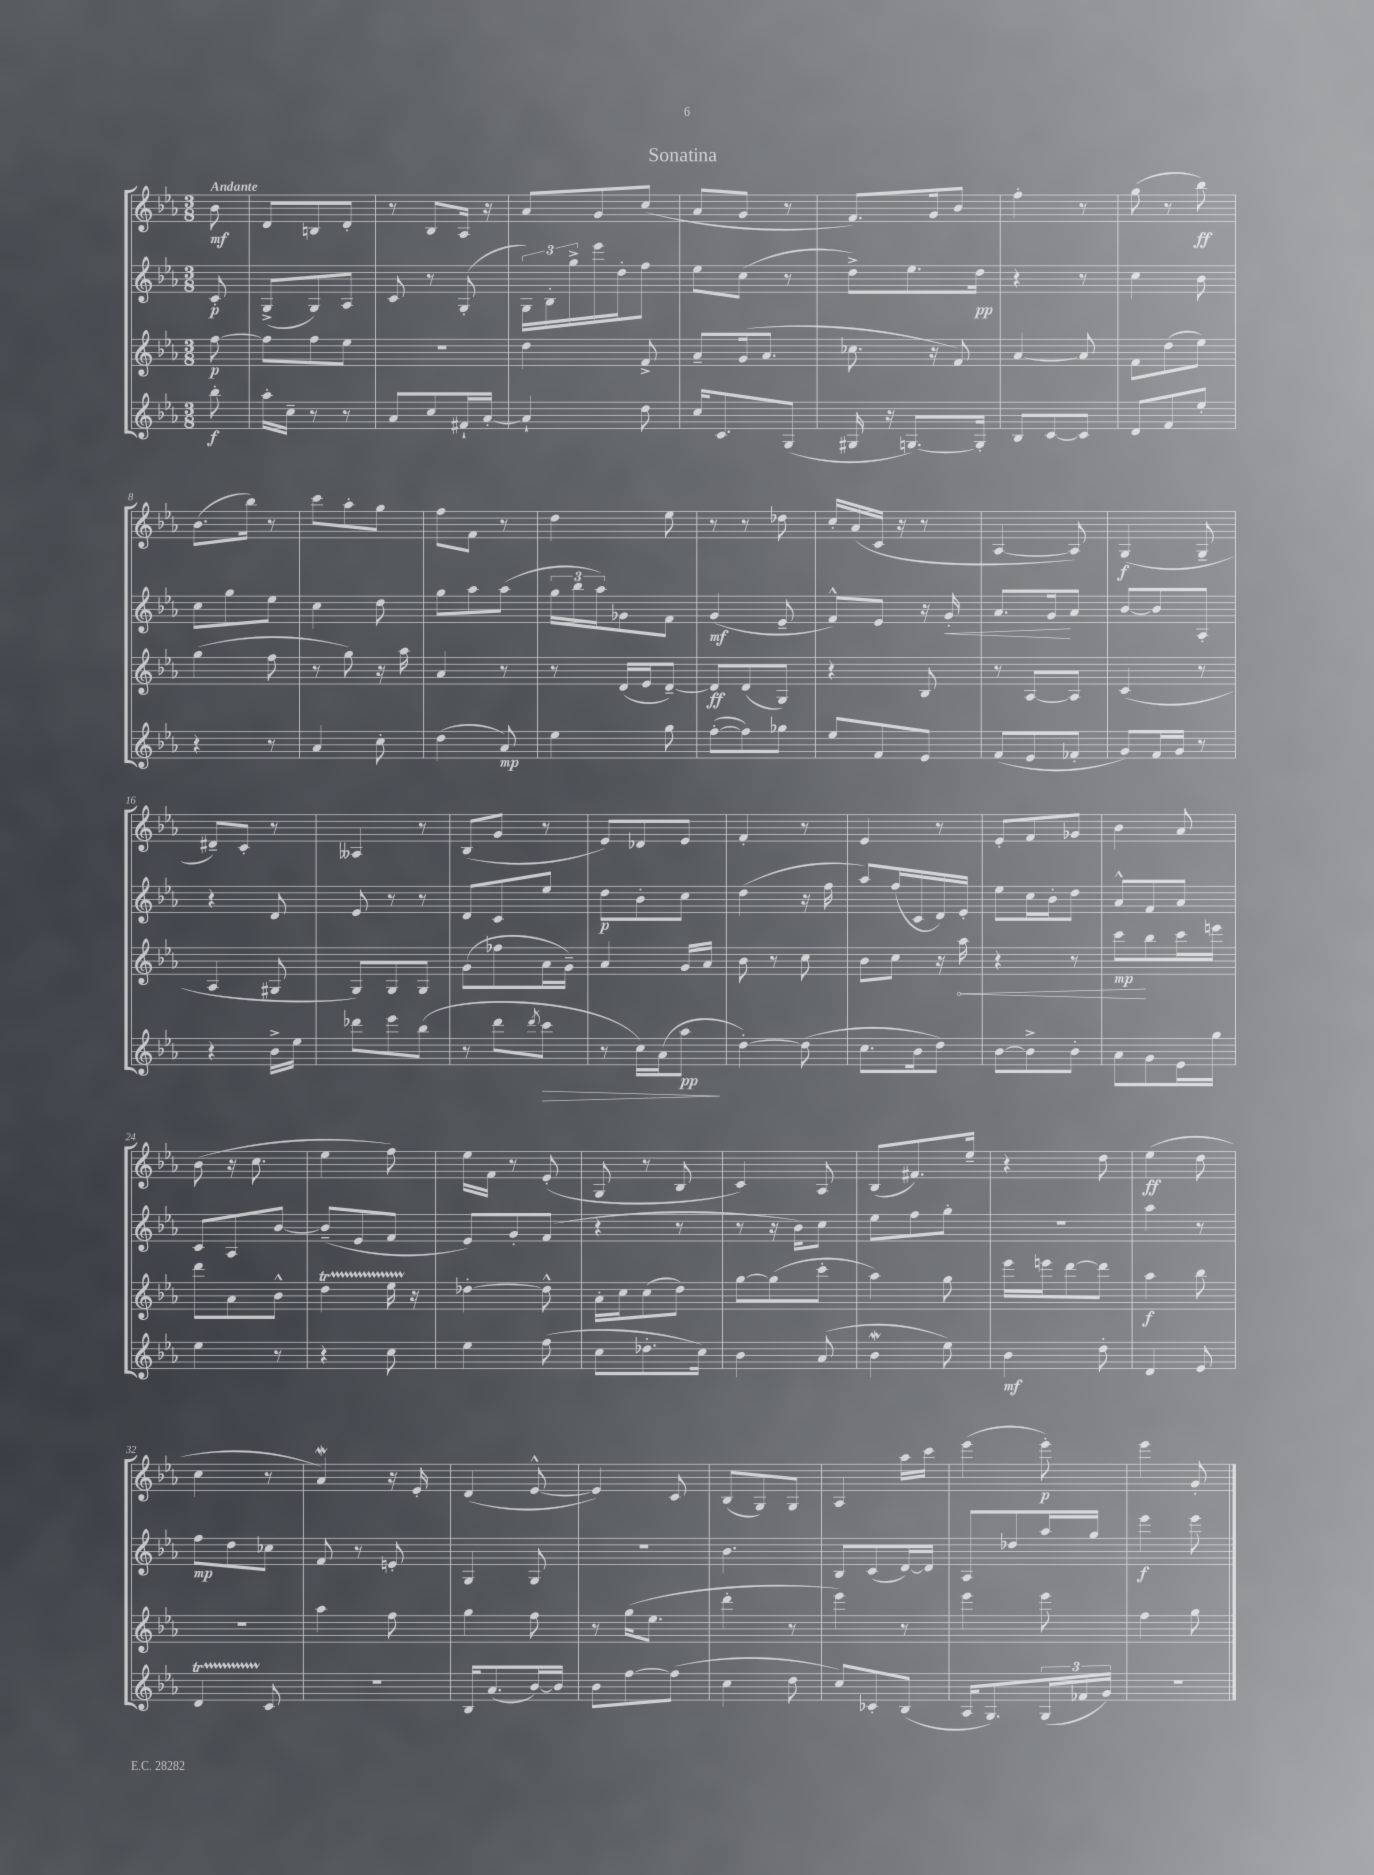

**kern	**kern	**kern	**kern
*staff4	*staff3	*staff2	*staff1
*clefG2	*clefG2	*clefG2	*clefG2
*k[b-e-a-]	*k[b-e-a-]	*k[b-e-a-]	*k[b-e-a-]
*M3/8	*M3/8	*M3/8	*M3/8
8bb-'\	[8ff\	8c'/	8b-\
=	=	=	=
16aa-'\LL	8ff\]L	(8G^/L	8d/L
16cc~\JJ	.	.	.
8r	8ff\	8G/)	8B/
8r	8ee-\J	8A-/J	8d'/J
=	=	=	=
8a-/L	4.r	8c/	8r
8cc/	.	8r	8B-/L
16f#`/L	.	(8G'/	16A-/Jk
[16a-'/JJ	.	.	16r
=	=	=	=
4a-`/]	4dd\	24G\LL)	8a-/L
.	.	24B-'\	.
.	.	24gg^\	.
.	.	16eee-\	8g/
.	.	16dd'\J	.
8dd\	8f^/	8ff\J	(8cc/J
=	=	=	=
16cc/LK	8a-~/L	8ee-\L	8a-/L
8.c/	.	.	.
.	(16g/k	(8cc\J	8g/J
.	8.a-/J	.	.
(8G/J	.	8r	8r
=	=	=	=
16G#/	8.cc-\	8dd^\L)	8.f/L)
16r	.	.	.
[8.G/L)	.	8.ee-\	.
.	16r	.	16g/k
.	8f/)	.	8b-/J
16G'/]Jk	.	16dd\Jk	.
=	=	=	=
8B-/L	[4a-/	4r	4ff'\
[8c/	.	.	.
8c/]J	8a-/]	8r	8r
=	=	=	=
8d/L	8f\L	4cc\	(8gg\
8f/	(8dd\	.	8r
8ee-'/J	8ee-\J)	8b-\	8bb-\)
=	=	=	=
4r	(4gg\	8cc\L	(8.b-\L
.	.	8gg\	.
.	.	.	16bb-\Jk)
8r	8ff\	8ee-\J	8r
=	=	=	=
4a-/	8r	4cc\	8ccc\L
.	8gg\)	.	8aa-'\
8cc'\	16r	8dd\	8gg\J
.	16aa-\	.	.
=	=	=	=
(4dd\	4a-/	8gg\L	8ff\L
.	.	8aa-\	8f\J
8a-/)	8r	(8aa-\J	8r
=	=	=	=
4ee-\	8r	24gg\LL	4dd\
.	.	24bb-\	.
.	.	24aa-\J)	.
.	(16d/LL	8g-\	.
.	16e-/J	.	.
8gg\	[8d~/J)	8f\J	8ee-\
=	=	=	=
([8ff'\L	8d/]L	(4g/	8r
8ff\])	(8d/	.	8r
8gg-\J	8G/J)	8e-~/	8dd-\
=	=	=	=
8ee-/L	4r	8f^^/L)	16cc'/LL
.	.	.	(16a-/
8f/	.	8e-/J	16c/JJ
.	.	.	16r
8e-/J	8B-/	16r	8r
.	.	16g'/	.
=	=	=	=
(8f/L	8r	8.a-/L	[4A-/
8e-/	[8A-/L	.	.
.	.	16g/k	.
8f-'/J	8A-/]J	8a-/J	8A-/])
=	=	=	=
8g/L)	(4c/	[8b-/L	(4G/
16f/L	.	8b-/]	.
16g/JJ	.	.	.
8r	8r	8A-'/J	8G~/
=	=	=	=
4r	4A-/	4r	8d#~/L)
.	.	.	8c'/J
16b-^\LL	8G#/	8d/	8r
16ee-\JJ	.	.	.
=	=	=	=
8ddd-\L	8G/L)	8e-/	4A--/
8eee-\	8G/	8r	.
(8bb-\J	8G/J	8r	8r
=	=	=	=
8r	(8g\L	8d/L	(8B-/L
8ddd\L	8ff-\	8c/	8g/J
8qddd/	.	.	.
8ccc\J	16a-\L	8ee-/J	8r
.	16g~\JJ)	.	.
=	=	=	=
8r	4a-/	8dd\L	8e-/L)
16cc\LL)	.	8b-'\	8d-/
(16a-\J	.	.	.
8aa-\J	16g/LL	8cc\J	8e-/J
.	16a-/JJ	.	.
=	=	=	=
[4dd'\)	8b-\	(4dd\	4f'/
.	8r	.	.
(8dd\]	8cc\	16r	8r
.	.	16ff\	.
=	=	=	=
8.cc\L	8b-\L	8aa-/L)	4e-/
.	8cc\J	(16ff/L	.
16b-\k	.	16c/	.
8dd\J)	16r	16d/)	8r
.	16aa-\	16e-'/JJ	.
=	=	=	=
[8b-\L	4r	8ee-\L	8e-'/L
8b-^\]	.	16cc\L	8f/
.	.	16b-'\J	.
8b-'\J	8r	8dd\J	8g-/J
=	=	=	=
8a-\L	8ccc\L	8a-^^/L	4b-\
8g\	8bb-\	8f/	.
16e-\L	16ccc\L	8a-/J	8a-/
16gg\JJ	16eee\JJ	.	.
=	=	=	=
4ee-\	8ddd\L	8c/L	(8b-\
.	8a-\	8A-/	16r
.	.	.	8.cc\
8r	8b-^^\J	[8b-/J	.
=	=	=	=
4r	4dd\	(8b-~/]L	4ee-\
.	.	8e-/	.
8cc\	16ee-\	8f/J	8ff\)
.	16r	.	.
=	=	=	=
4ee-\	[4dd-'\	8e-/L)	16ee-\LL
.	.	.	16f\JJ
.	.	8g'/	8r
(8ff\	8dd-^^\]	(8f/J	(8e-'/
=	=	=	=
8cc\L	16a-'\LL	4r	8G/
.	16cc\J	.	.
8.dd-'\	(8cc\	.	8r
.	8dd\J)	8r	8B-/
16cc\Jk)	.	.	.
=	=	=	=
4b-\	[8gg\L	8r	4c/)
.	(8gg\]	16r	.
.	.	16b-\LK)	.
(8a-/	8ccc'\J	8cc\J	8A-/
=	=	=	=
4b-\	4aa-\)	8ee-\L	(8B-/L
.	.	8ff\	8.f#/)
8ee-\)	8gg\	8gg'\J	.
.	.	.	16ee-~/Jk
=	=	=	=
4b-\	16eee-\LL	4.r	4r
.	16eee\J	.	.
.	[8ddd\	.	.
8dd'\	8ddd\]J	.	8dd\
=	=	=	=
4d/	4aa-\	4aa-\	(4ee-\
8e-/	8bb-\	8r	8dd\
=	=	=	=
4d/	4.r	8ff\L	4cc\
.	.	8dd\	.
8c/	.	8cc-\J	8r
=	=	=	=
4.r	4aa-\	8f/	4a-/)
.	.	8r	.
.	8ff\	8e'/	16r
.	.	.	16e-'/
=	=	=	=
16B-/LK	4gg\	4G/	(4d/
(8.a-/	.	.	.
[16b-/L)	8ff\	8G/	[8e-^^/
16b-/]JJ	.	.	.
=	=	=	=
8b-\L	8r	4.r	4e-/])
[8ff\	(16gg\LK	.	.
.	8.ee-\J	.	.
(8ff\]J	.	.	8c/
=	=	=	=
4cc\	4ddd'\	4.b-\	(8B-/L
.	.	.	8G/)
8dd\	8r	.	8G/J
=	=	=	=
8cc/L)	4eee-\)	8B-/L	4A-/
8c-'/	.	(8c/	.
(8B-/J	8r	[16d/L)	16aa-\LL
.	.	16d/]JJ	16ccc\JJ
=	=	=	=
16A-/LK	4eee-\	8A-/L	(4eee-\
8.G/)	.	.	.
.	.	8dd-/	.
(24G/L	8eee-\	16aa-/L	8eee-'\)
24f-/	.	.	.
.	.	16gg/JJ	.
24g/JJ)	.	.	.
=	=	=	=
4.r	4ff\	4eee-\	4eee-\
.	8gg\	8eee-\	8g'/
==	==	==	==
*-	*-	*-	*-
